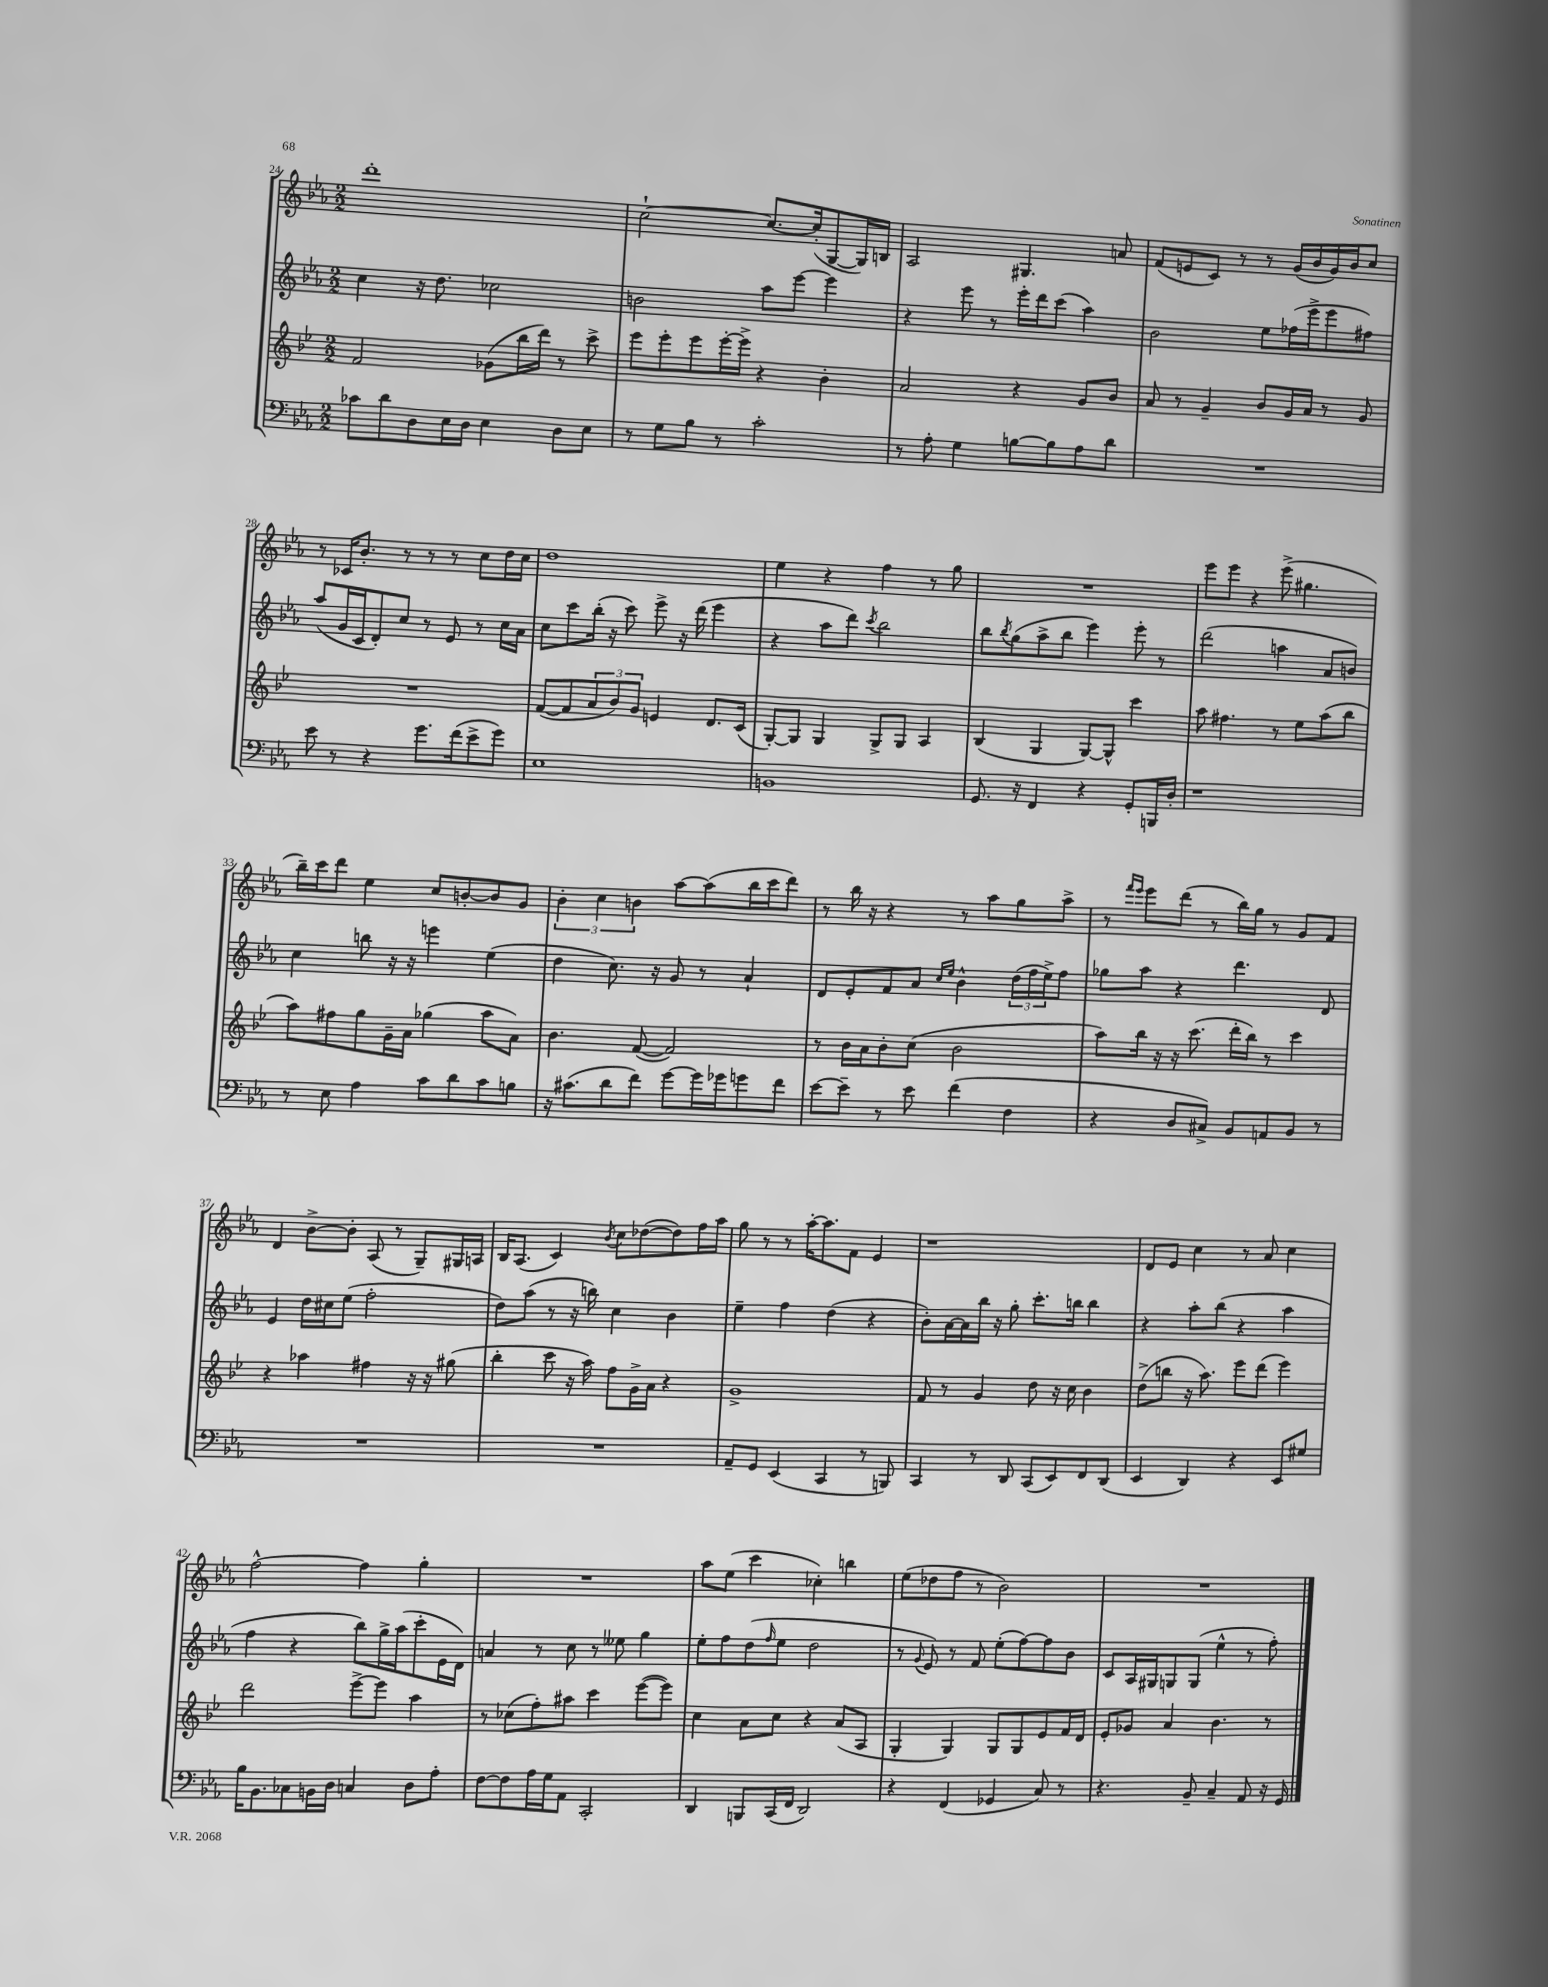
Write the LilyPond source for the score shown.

<<
\new StaffGroup <<
\new Staff = "s0" {
    \clef treble \key ees \major \numericTimeSignature \time 2/2
    d'''1-. |
    c''2~-! c''8.~ c''16-.( g8~ g16) b16 |
    aes2 gis4. a'8 |
    f'8( e'8 c'8) r8 r8 g'16( bes'16 g'16) bes'16 c''8 |
    r8 ces'16 bes'8.-. r8 r8 r8 c''8 d''16 c''16 |
    d''1 |
    ees''4 r4 f''4 r8 g''8 |
    R1 |
    ees'''8 ees'''8 r4 ees'''8->( gis''4. |
    bes''16--) c'''16 d'''8 ees''4 c''8 b'8~-. b'8 g'8 |
    \tuplet 3/2 { bes'4-. c''4 b'4 } aes''8~ aes''8( bes''16 c'''16 d'''8) |
    r8 bes''16 r16 r4 r8 aes''8 g''8 aes''8-> |
    r8 \grace { f'''16 ees'''16 } ees'''8 d'''8( r8 bes''16) g''16 r8 g'8 f'8 |
    d'4 bes'8~-> bes'8-. aes8( r8 g8--) gis16 a16 |
    bes16 aes8.( c'4) \acciaccatura { bes'8 } c''8 des''8~( des''8) f''16 aes''16 |
    g''8 r8 r8 aes''16~-. aes''8. f'8 ees'4 |
    r1 |
    d'8 ees'8 c''4 r8 aes'8 c''4 |
    f''2~-^ f''4 g''4-. |
    R1 |
    aes''8 ees''8( c'''4 ces''4-.) b''4 |
    ees''8( des''8 f''8 r8 bes'2) |
    R1 \bar "|." |
}
\new Staff = "s1" {
    \clef treble \key ees \major \numericTimeSignature \time 2/2
    c''4 r16 d''8. ces''2 |
    b'2 aes''8 ees'''8~ ees'''4 |
    r4 ees'''8 r8 ees'''16-. d'''16 c'''8( aes''4) |
    bes'2 ees''8 fes''16( ees'''16-> ees'''8 fis''8) |
    aes''8( g'16 c'16 d'8-.) c''8 r8 ees'8 r8 c''16 aes'16 |
    c''8 c'''8 bes''16-.( r16 c'''8) ees'''8-> r16 d'''16( ees'''4 |
    r4 aes''8 d'''8) \acciaccatura { c'''8 } bes''2 |
    bes''8 \acciaccatura { bes''8 } g''8( aes''8-> bes''8 ees'''4) ees'''8-. r8 |
    d'''2( a''4 aes'8 b'8) |
    c''4 b''8 r16 r16 e'''4 ees''4( |
    d''4 c''8.) r16 g'8 r8 aes'4-! |
    d'8 ees'8-. f'8 aes'8 \grace { c''16 ees''16 } bes'4-^ \tuplet 3/2 { d''16( f''16 ees''16->) } f''8 |
    ges''8 aes''8 r4 d'''4. d'8 |
    ees'4 d''16 cis''16 ees''8( f''2-. |
    d''8) aes''8( r8 r16 b''16) c''4 bes'4 |
    ees''4-- f''4 d''4( r4 |
    bes'8-.) aes'16~ aes'16 bes''16 r16 g''8-. c'''8.-. b''16 b''4 |
    r4 aes''8-. bes''8( r4 aes''4 |
    f''4 r4 bes''8) g''16-> aes''16( c'''8-. ees'16 d'16) |
    a'4 r8 c''8 r8 eeses''8 g''4 |
    ees''8-. f''8 d''8( \grace { f''16 } ees''8 d''2 |
    r8 \appoggiatura { g'8 } ees'8) r8 f'8 ees''8-.( f''8~) f''8 bes'8 |
    c'8 aes16 gis16 g8 g8( ees''4-^ r8 f''8-.) \bar "|." |
}
\new Staff = "s2" {
    \clef treble \key bes \major \numericTimeSignature \time 2/2
    f'2 ges'8( bes''16 d'''16) r8 c'''8-> |
    ees'''8 ees'''8-. ees'''8 ees'''16~-. ees'''16-> r4 bes'4-. |
    a'2 r4 g'8 bes'8 |
    a'8 r8 g'4-- bes'8 g'16 a'16 r8 g'8 |
    R1 |
    f'8~( f'8 \tuplet 3/2 { a'8 bes'8) g'8 } e'4 d'8. c'16( |
    g8~-.) g8 g4 g8-> g8 a4 |
    bes4( g4 g8~) g8-^ c'''4 |
    a''8 fis''4. r8 ees''8 a''8( bes''8 |
    a''8) fis''8 g''8 g'16-- a'16 ges''4( a''8 a'8) |
    bes'4. f'8~( f'2) |
    r8 bes'16 a'16 bes'8-. c''8( bes'2 |
    a''8) bes''16 r16 r16 c'''8.( d'''16-. bes''16) r8 c'''4 |
    r4 aes''4 fis''4 r16 r16 gis''8( |
    bes''4-. c'''8 r16 a''16) f''8 g'16-> a'16 r4 |
    g'1-> |
    f'8 r8 g'4 d''8 r16 c''16 bes'4 |
    d''8->( b''8 r16 a''8.) ees'''8 d'''8( ees'''4) |
    d'''2 ees'''8~-> ees'''8 a''4 |
    r8 ces''8( f''8-.) ais''8 c'''4 ees'''8~( ees'''8) |
    c''4 a'8 c''8 r4 a'8( a8 |
    g4-. g4) g8 g8 ees'8 f'16 d'16 |
    ees'8-. ges'8 a'4 bes'4. r8 \bar "|." |
}
\new Staff = "s3" {
    \clef bass \key ees \major \numericTimeSignature \time 2/2
    ces'8 d'8 d8 ees16 d16 ees4 d8 ees8 |
    r8 g8 bes8 r8 c'2-. |
    r8 aes8-. g4 b8~ b8 aes8 d'8 |
    R1 |
    ees'8 r8 r4 g'8. f'16( ees'8-> g'8) |
    ees1 |
    b,1 |
    g,8. r16 f,4 r4 g,8-. b,,16 d16-. |
    r1 |
    r8 ees8 aes4 c'8 d'8 c'8 b8 |
    r16 cis'8.( d'8 f'8) g'8~ g'16 ges'16 g'8 f'8 |
    ees'8~ ees'8-- r8 ees'8 f'4( f4 |
    r4 d8 cis8->) bes,8 a,8 bes,8 r8 |
    R1 |
    R1 |
    aes,8-- g,8 ees,4( c,4 r8 b,,8) |
    c,4 r8 d,8 c,8( ees,8) f,8 d,8( |
    ees,4 d,4) r4 ees,8 gis8 |
    bes16 bes,8. ces8 b,16 d16 c4 d8 aes8-. |
    f8~ f8 aes16 g16 aes,8 c,2-. |
    d,4 b,,8 c,16( f,16 d,2) |
    r4 f,4( ges,4 c8) r8 |
    r4. bes,8-- c4-- aes,8 r16 g,16 \bar "|." |
}
>>
>>
\layout { \context { \Score currentBarNumber = #24 } }
